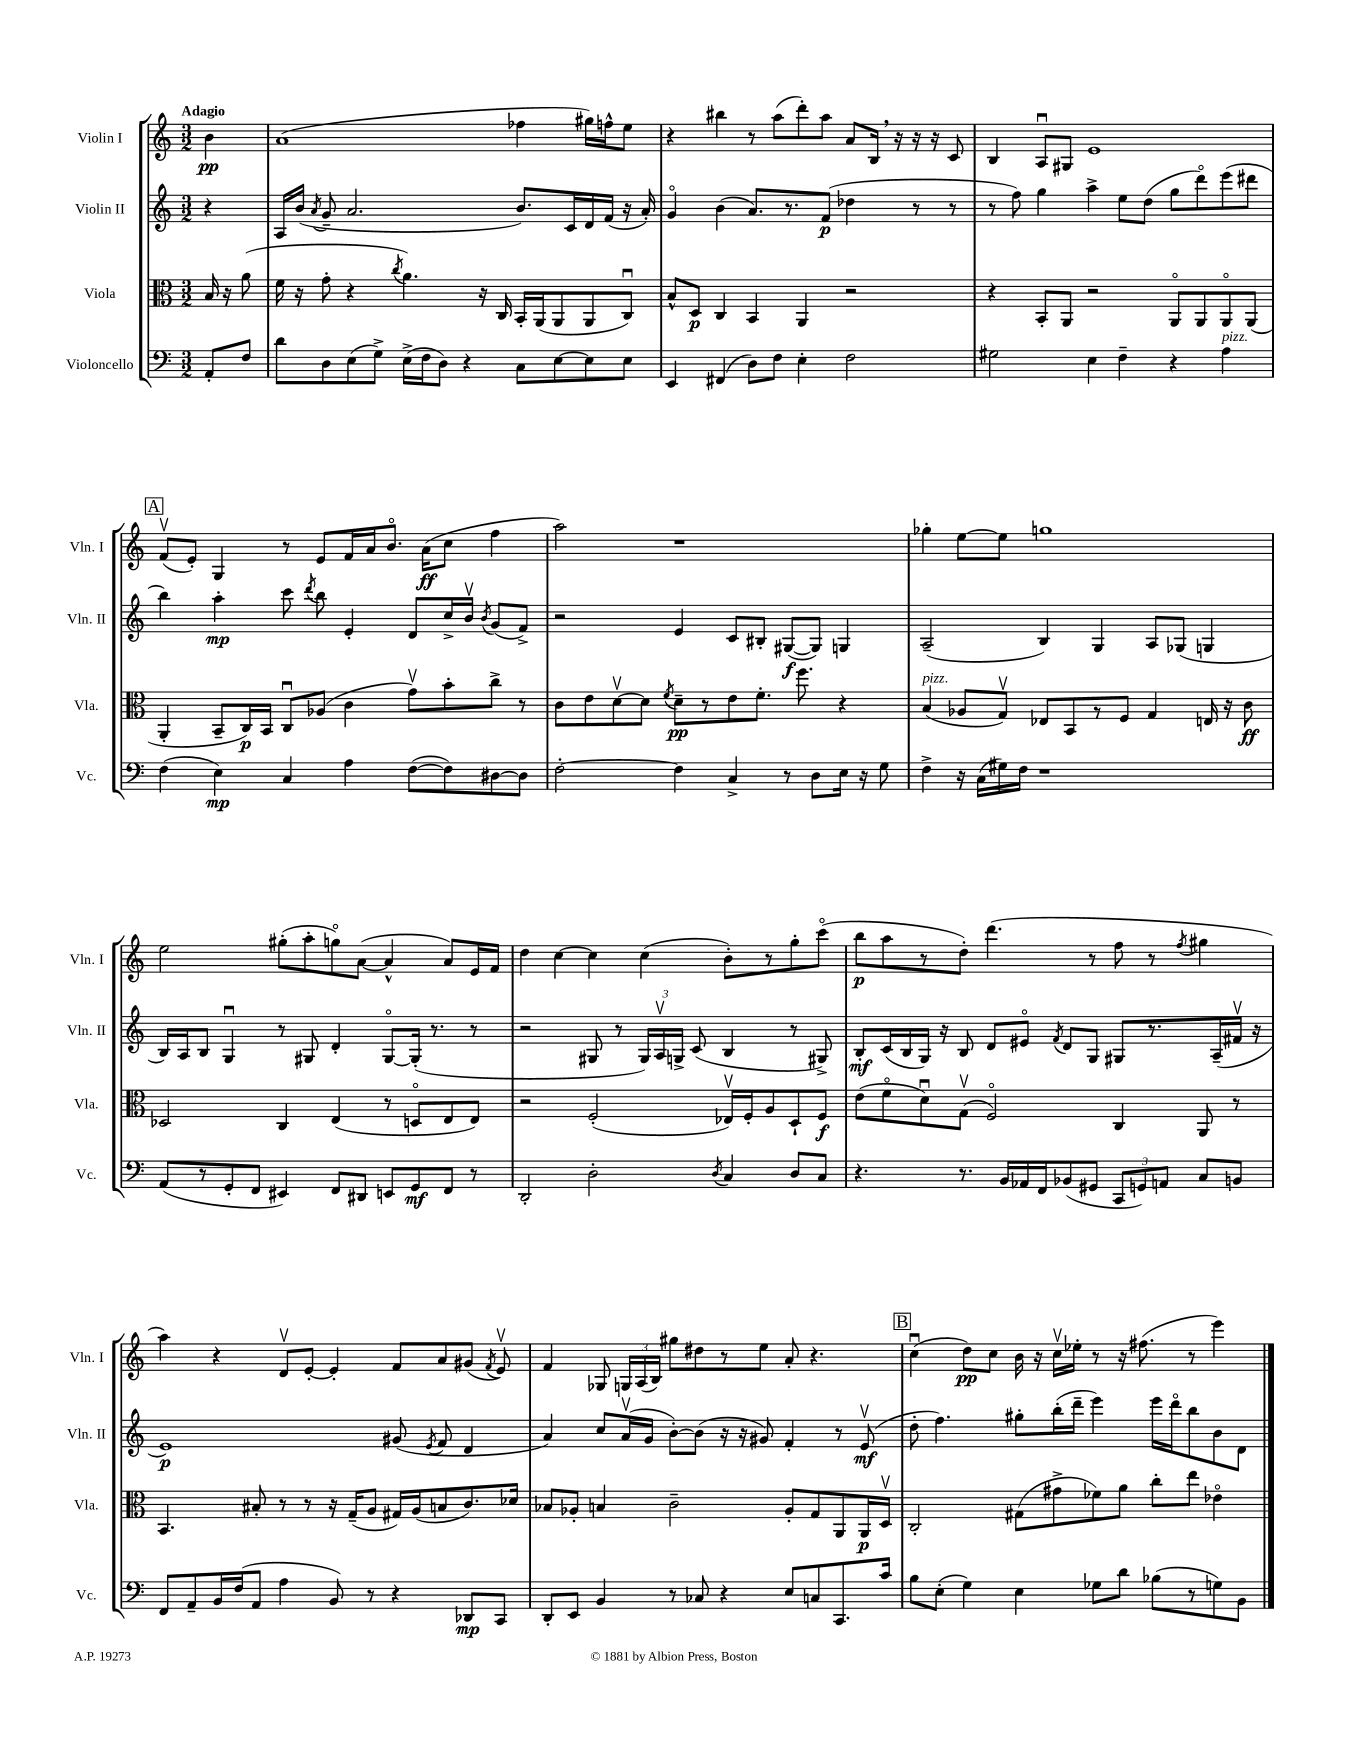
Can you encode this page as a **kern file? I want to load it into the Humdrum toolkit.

**kern	**kern	**kern	**kern
*staff4	*staff3	*staff2	*staff1
*clefF4	*clefC3	*clefG2	*clefG2
*k[]	*k[]	*k[]	*k[]
*M3/2	*M3/2	*M3/2	*M3/2
8AA'	16B	4r	4b
.	16r	.	.
8F	(8a	.	.
=	=	=	=
8d	16f	16A	(1a
.	16r	(16b	.
.	.	8qa	.
8D	8g'	8g~	.
(8E	4r	2.a	.
8G^)	.	.	.
.	8qcc	.	.
(16E^	4.a)	.	.
16F	.	.	.
8D)	.	.	.
4r	.	.	.
.	16r	.	.
.	16C	.	.
8C	16BB'	8.b)	4ff-
.	(16AA	.	.
[8E	8AA	.	.
.	.	16c	.
8E]	8AA	16d	16gg#)
.	.	(16f	16ff^^
8E	8Cu)	16r	8ee
.	.	16a')	.
=	=	=	=
4EE	8B^^	4go	4r
.	8D	.	.
(4FF#	4C	(4b	4bb#
8D)	4BB	8.a)	8r
8F	.	.	(8aa
.	.	8.r	.
4E'	4AA	.	8ddd')
.	.	(8f	8aa
2F	2r	4dd-	8a
.	.	.	16B
.	.	.	16r
.	.	8r	16r
.	.	.	16r
.	.	8r	8c
=	=	=	=
2G#	4r	8r	4B
.	.	8ff)	.
.	8BB'	4gg	8Au
.	8AA	.	8G#
4E	2r	4aa^	1e
4F~	.	8ee	.
.	.	(8dd	.
4r	8AAo	8gg	.
.	8AA	8dddo)	.
4A	8AAo	(8eee	.
.	(8AA	8ddd#	.
=	=	=	=
(4F	4AA'	4bb)	(8fv
.	.	.	8e')
4E)	8BB~	4aa'	4G
.	16C)	.	.
.	16BB	.	.
4C	8Cu	8ccc	8r
.	.	8qddd	.
.	(8A-	8bb	8e
4A	4c	4e'	16f
.	.	.	16a
.	.	.	8.bo
([8F	8gv)	8d	.
.	.	.	(16a
8F])	8b'	16cc^	8cc
.	.	16bv	.
.	.	8qb	.
[8D#	8cc^	(8g	4ff
8D#]	8r	8f^)	.
=	=	=	=
[2F'	8c	2r	2aa)
.	8e	.	.
.	[8dv	.	.
.	8d]	.	.
.	8qf	.	.
4F]	8d~	4e	1r
.	8r	.	.
4C^	8e	8c	.
.	8.f'	8B#'	.
8r	.	([8G#	.
.	8.ff	.	.
8D	.	8G#])	.
16E	4r	4G	.
16r	.	.	.
8G	.	.	.
=	=	=	=
4F^	(4B	(2A~	4gg-'
16r	8A-	.	[8ee
(16C	.	.	.
16G#)	8Gv)	.	8ee]
16F	.	.	.
1r	8E-	4B)	1gg
.	8BB	.	.
.	8r	4G	.
.	8F	.	.
.	4G	8A	.
.	.	(8G-	.
.	16E	4G	.
.	16r	.	.
.	8c	.	.
=	=	=	=
(8AA	2D-	16B)	2ee
.	.	16A	.
8r	.	8B	.
8GG'	.	4Gu	.
8FF	.	.	.
4EE#)	4C	8r	(8gg#'
.	.	8G#	8aa'
8FF	(4E	4d'	8ggo)
8DD#	.	.	([8a
8EE	8r	[8G#o	4a^^]
8GG	8Do	(16G#']	.
.	.	8.r	.
8FF	8E	.	8a)
8r	8E)	8r	16e
.	.	.	16f
=	=	=	=
2DD'	2r	2r	4dd
.	.	.	[4cc
2D'	(2F'	8G#	4cc]
.	.	8r	.
.	.	24G#)	(4cc
.	.	24Av	.
.	.	24G^	.
.	.	(8c	.
8qD	.	.	.
4C	16E-v)	4B	8b')
.	16F'	.	.
.	8A	.	8r
8D	8D`	8r	8gg'
8C	8F	8G#^)	(8ccco
=	=	=	=
4.r	(8e	8B'	8bb
.	8fo	(16c	8aa
.	.	16B	.
.	8du)	16G)	8r
.	.	16r	.
8.r	(8Gv	8B	8dd')
.	2Fo)	8d	(4.ddd
16BB	.	.	.
16AA-	.	8e#o	.
16FF	.	.	.
.	.	8qf	.
(8BB-	.	8d	.
8GG#	.	8G	8r
12CC	4C	8G#	8ff
12GG)	.	.	.
.	.	8.r	8r
12AA	.	.	.
.	.	.	8qff
8C	8AA	.	4gg#
.	.	(16A~	.
8BB	8r	16f#v	.
.	.	16r	.
=	=	=	=
8FF	4.BB	1e)	4aa)
8AA~	.	.	.
16BB	.	.	4r
(16F	.	.	.
8AA	8B#'	.	.
4A	8r	.	8dv
.	8r	.	[8e'
8BB)	16r	.	4e']
.	(16G~	.	.
8r	8A	.	.
4r	16G#)	(8g#	8f
.	(16A	.	.
.	.	8qe	.
.	8B	8f	8a
8DD-	8.c)	4d	(8g#
.	.	.	8qf
8CC	.	.	8ev)
.	16d-	.	.
=	=	=	=
8DD'	8B-	4a)	4f
8EE	8A-'	.	.
4BB	4B	8cc	8G-
.	.	(16av	24G
.	.	.	(24A
.	.	16g	.
.	.	.	24B)
8r	2c~	[8b')	8gg#
8C-	.	(8b]	8dd#
4r	.	16r	8r
.	.	16r	.
.	.	8g#)	8ee
8E	8A-'	4f'	8a'
8C	8G	.	4.r
8.CC	8AA	8r	.
.	16AA	(8ev	.
16c	16Dv	.	.
=	=	=	=
8B	2C'	8dd'	(4ccu
(8E'	.	4.ff)	.
4G)	.	.	8dd)
.	.	.	8cc
4E	(8G#	8gg#'	16b
.	.	.	16r
.	8g#^	(16bb'	16ccv
.	.	16ddd~	16ee-'
8G-	8f-)	4eee)	8r
8d	8a	.	16r
.	.	.	(8.ff#
(8B-	8cc'	16eee	.
.	.	16dddo	.
8r	8ee	8bb	8r
8G)	4e-o	8b	4eee)
8BB	.	8d	.
==	==	==	==
*-	*-	*-	*-
